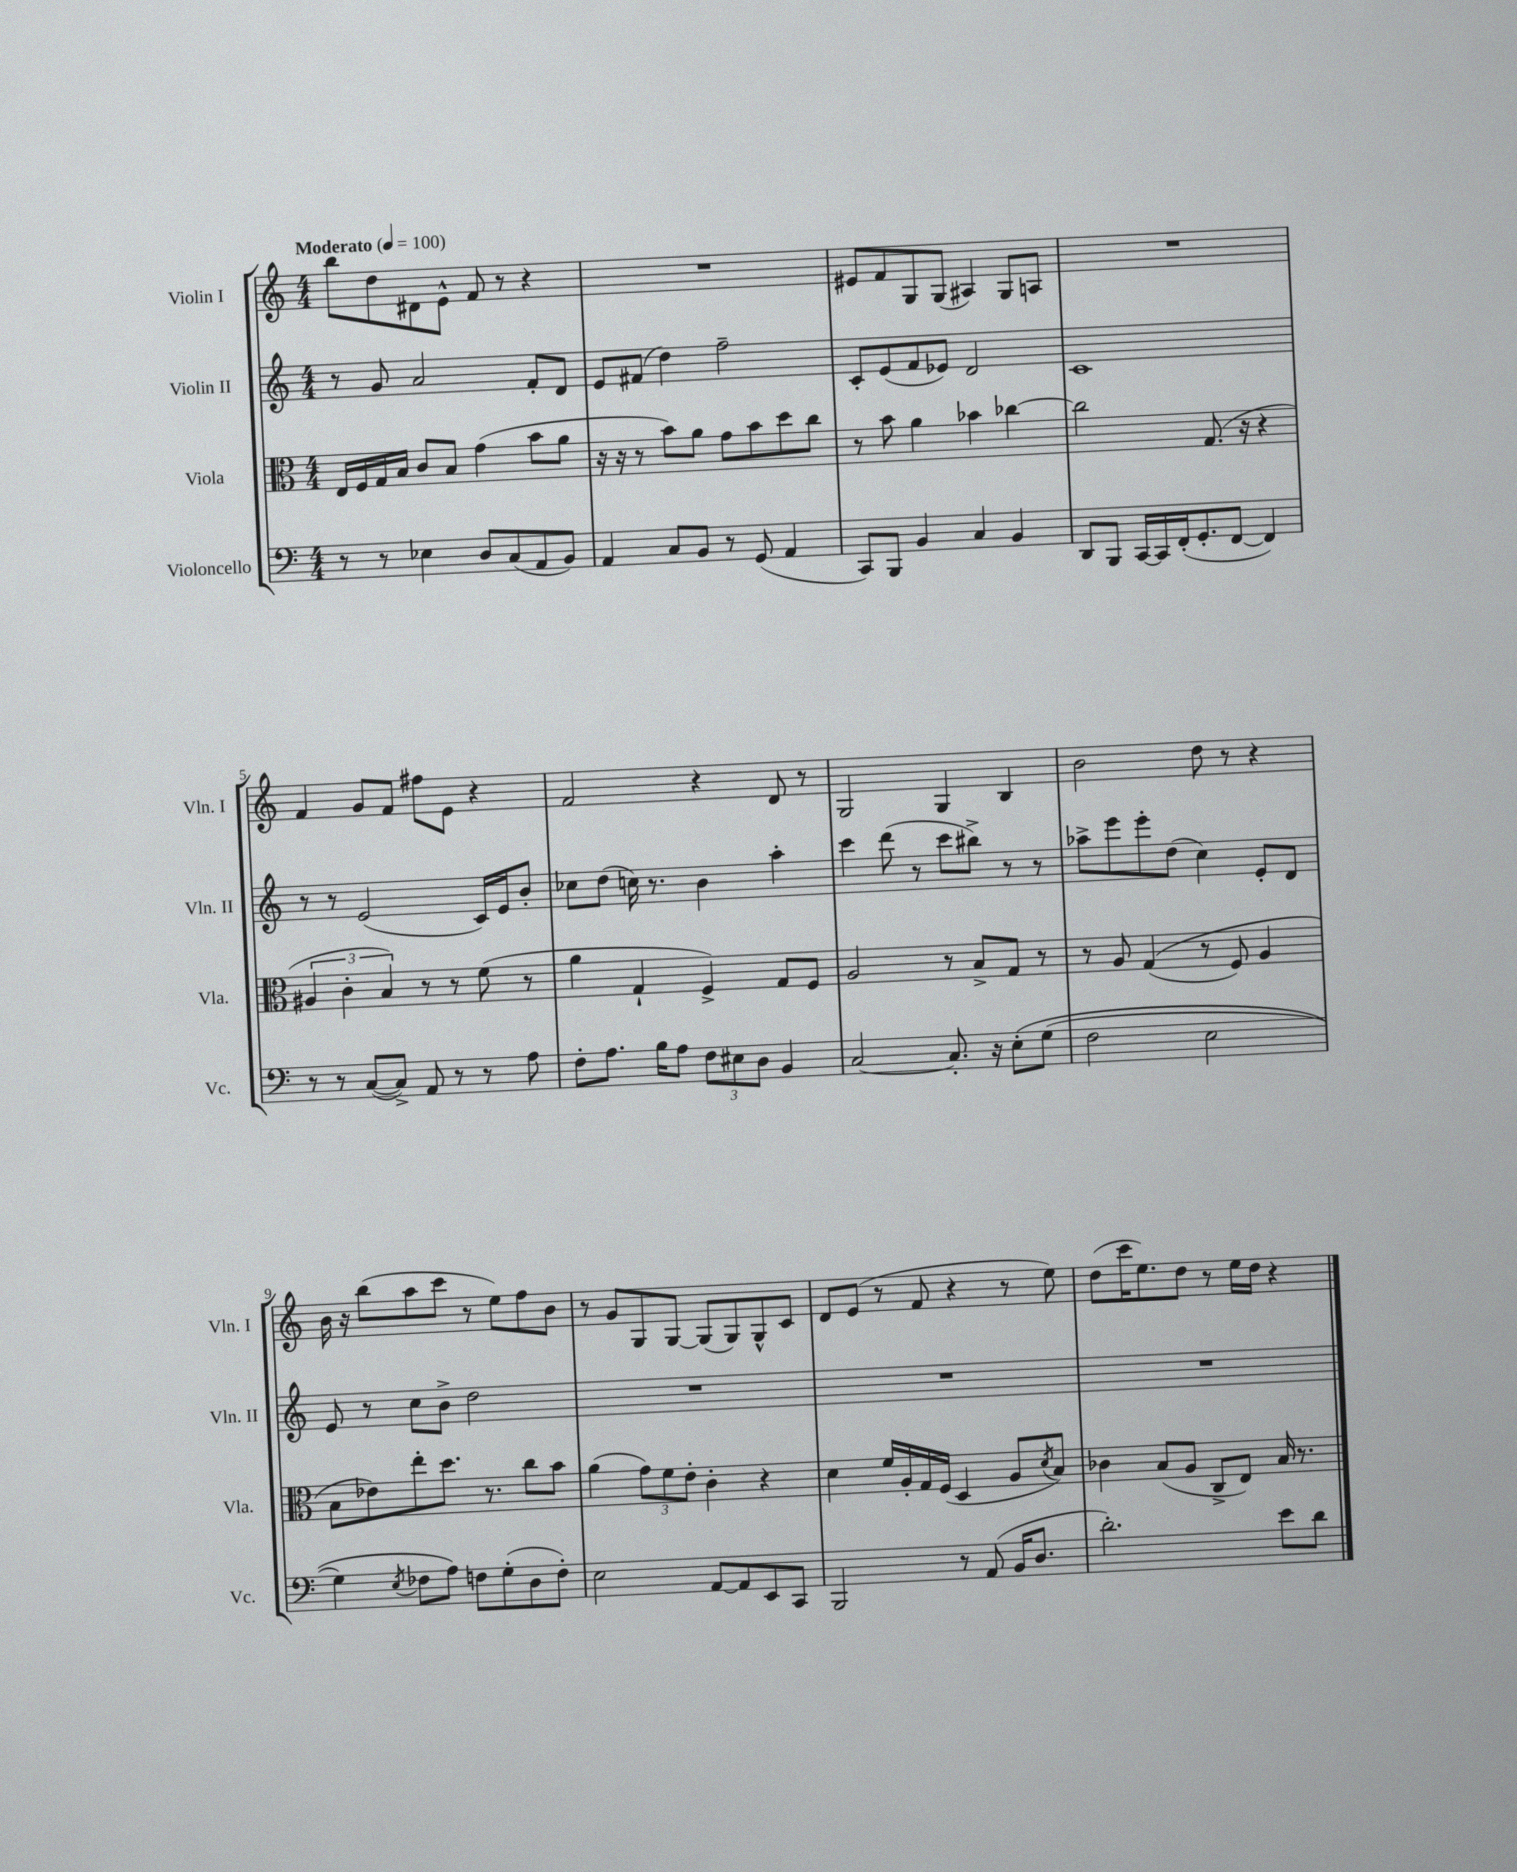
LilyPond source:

<<
\new StaffGroup <<
\new Staff = "s0" \with { instrumentName = "Violin I" shortInstrumentName = "Vln. I" } {
    \clef treble \key c \major \numericTimeSignature \time 4/4 \tempo "Moderato" 4 = 100
    b''8 d''8 dis'8 e'8-^ f'8 r8 r4 |
    R1 |
    eis'8 f'8 g8 g8( ais4) g8 a8 |
    R1 |
    f'4 g'8 f'8 fis''8 e'8 r4 |
    f'2 r4 d'8 r8 |
    g2 g4 b4 |
    b'2 d''8 r8 r4 |
    b'16 r16 b''8( a''8 c'''8 r8 e''8) f''8 b'8 |
    r8 g'8 g8 g8~ g8( g8) g8-^ c'8 |
    d'8 e'8( r8 f'8 r4 r8 e''8) |
    d''8( c'''16 e''8.) d''8 r8 e''16 d''16 r4 \bar "|." |
}
\new Staff = "s1" \with { instrumentName = "Violin II" shortInstrumentName = "Vln. II" } {
    \clef treble \key c \major \numericTimeSignature \time 4/4
    r8 g'8 a'2 f'8-. d'8 |
    e'8 fis'8( d''4) f''2-- |
    c'8-. e'8( f'8 ees'8) d'2 |
    c'1 |
    r8 r8 e'2( c'16) e'16 b'8-. |
    ces''8 d''8( c''16) r8. b'4 a''4-. |
    c'''4 d'''8( r8 c'''8 bis''8->) r8 r8 |
    aes''8-> e'''8 e'''8-. d''8( c''4) e'8-. d'8 |
    e'8 r8 c''8 b'8-> d''2 |
    R1 |
    R1 |
    R1 \bar "|." |
}
\new Staff = "s2" \with { instrumentName = "Viola" shortInstrumentName = "Vla." } {
    \clef alto \key c \major \numericTimeSignature \time 4/4
    e16 f16 g16 b16 c'8 b8 g'4( b'8 a'8 |
    r16 r16 r8 b'8) a'8 g'8 b'8 d''8 c''8 |
    r8 b'8 a'4 bes'4 ces''4~ |
    ces''2 g8.( r16 r4 |
    \tuplet 3/2 { ais4 c'4-. b4) } r8 r8 f'8( r8 |
    a'4 g4-! f4->) g8 f8 |
    a2 r8 b8-> g8 r8 |
    r8 a8 g4(\( r8 f8) a4 |
    b8 ees'8\) e''8-. d''8. r8. c''8 b'8 |
    a'4( \tuplet 3/2 { g'8) f'8 e'8-. } c'4-. r4 |
    d'4 f'16 a16-. g16 f16( d4 a8 \acciaccatura { d'8 } b8) |
    ces'4 b8( a8 c8-> e8) b16 r8. \bar "|." |
}
\new Staff = "s3" \with { instrumentName = "Violoncello" shortInstrumentName = "Vc." } {
    \clef bass \key c \major \numericTimeSignature \time 4/4
    r8 r8 ees4 d8 c8( a,8 b,8) |
    a,4 c8 b,8 r8 g,8( a,4 |
    c,8) b,,8 b,4 c4 b,4 |
    d,8 b,,8 c,16~ c,16 f,16-.( g,8.-. f,8~ f,4) |
    r8 r8 c8~( c8->) a,8 r8 r8 a8 |
    f8-. a8. b16 a8 \tuplet 3/2 { f8 eis8 d8 } b,4 |
    c2~ c8.-. r16 e8-.\( g8( |
    f2 e2 |
    g4) \acciaccatura { e8 } fes8 a8\) f8 g8-.( d8 f8-.) |
    e2 a,8~ a,8 e,8 c,8 |
    b,,2 r8 a,8( b,16 d8. |
    d'2.-.) e'8 d'8 \bar "|." |
}
>>
>>
